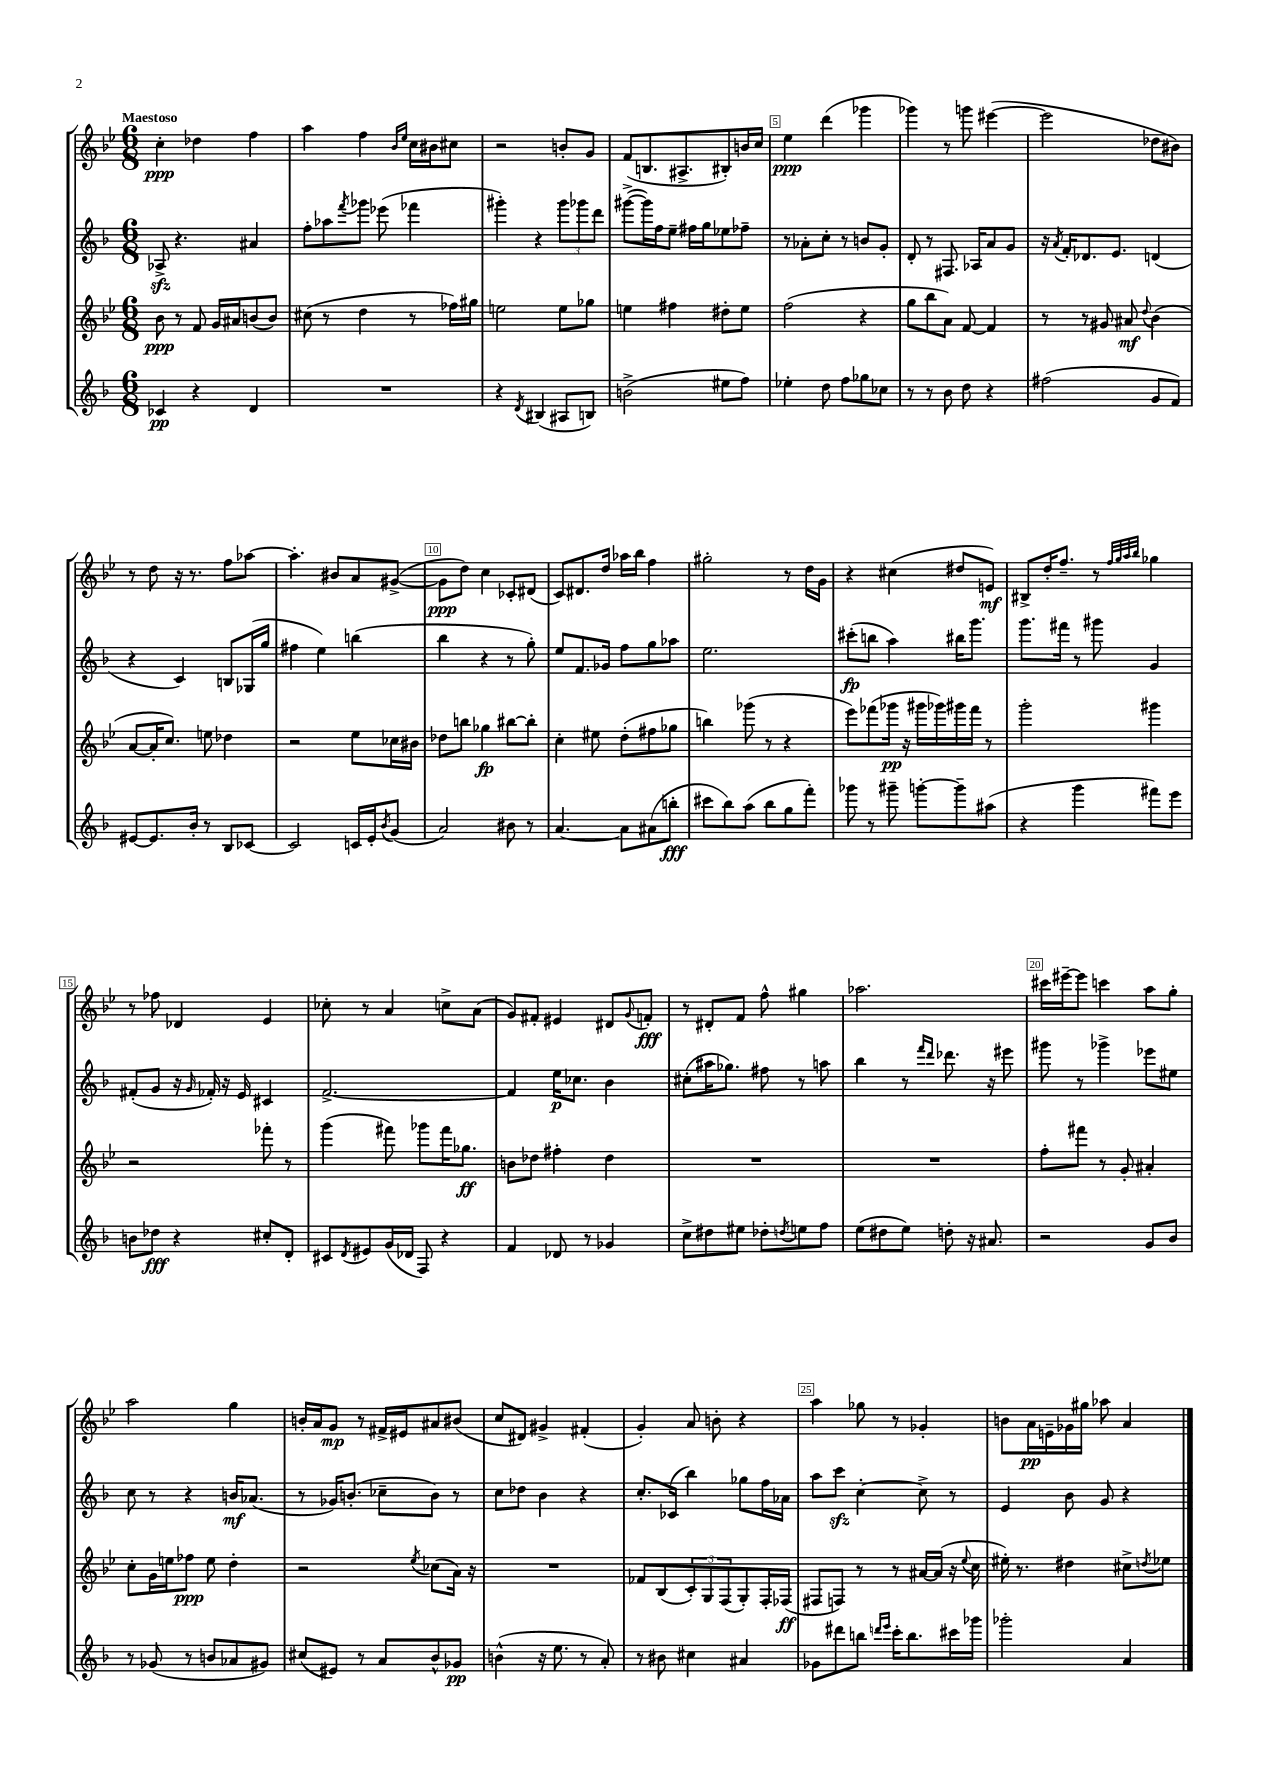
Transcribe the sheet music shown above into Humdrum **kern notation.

**kern	**kern	**kern	**kern
*staff4	*staff3	*staff2	*staff1
*clefG2	*clefG2	*clefG2	*clefG2
*k[b-]	*k[b-e-]	*k[b-]	*k[b-e-]
*M6/8	*M6/8	*M6/8	*M6/8
4c-	8b-	8A-^	4cc'
.	8r	4.r	.
4r	8f	.	4dd-
.	16g	.	.
.	16a#	.	.
4d	(8b	4a#	4ff
.	8b)	.	.
=	=	=	=
2.r	(8cc#	8ff'	4aa
.	8r	8aa-	.
.	.	8qfff	.
.	4dd	8ggg-	4ff
.	.	(8eee-	.
.	.	.	16qqb-
.	.	.	16qqee-
.	8r	4fff-	16cc
.	.	.	16b#
.	16ff-)	.	8cc#
.	16gg#	.	.
=	=	=	=
4r	2ee	4ggg#')	2r
8qd	.	.	.
(4B#	.	4r	.
8A#	8ee	12ggg#	8b'
.	.	12ggg-	.
8B)	8gg-	.	8g
.	.	12ddd	.
=	=	=	=
(2b^	4ee	([8ggg#^	(8f
.	.	16ggg#])	8.B
.	.	16ff	.
.	4ff#	8ee~	.
.	.	.	8.A#^
.	.	16ff#	.
.	.	16gg	.
8ee#	8dd#'	8ee-	8B#')
8ff)	8ee	8ff-~	16b
.	.	.	16cc
=	=	=	=
4ee-'	(2ff	8r	4ee-
.	.	8a-'	.
8dd	.	8cc'	(4ddd
8ff	.	8r	.
8gg-	4r	8b	4ggg-
8cc-	.	8g'	.
=	=	=	=
8r	8gg	8d'	4ggg-)
8r	8bb-	8r	.
8b-	8a)	8.F#	8r
8dd	[8f	.	8ggg
.	.	16A-	.
4r	4f]	8a	([4eee#
.	.	8g	.
=	=	=	=
(2ff#	8r	16r	2eee#]
.	.	8qa	.
.	.	16f'	.
.	8r	8.d-	.
.	8g#	.	.
.	.	8.e	.
.	8a#	.	.
.	8qqdd	.	.
8g	(4b-	(4d	8dd-
8f)	.	.	8b#)
=	=	=	=
[8e#	[8a	4r	8r
8.e#]	16a']	.	8dd
.	8.cc)	.	.
.	.	4c)	16r
16b-'	.	.	8.r
8r	8ee	.	.
8B-	4dd-	8B	8ff
[8c-	.	(16G-	[8aa-
.	.	16gg	.
=	=	=	=
2c-]	2r	4ff#	4.aa-']
.	.	4ee)	.
.	.	.	8b#
16c	8ee-	(4bb	8a
16e'	.	.	.
8qb-	.	.	.
(8g	16cc-	.	([8g#^
.	16b#	.	.
=	=	=	=
2a)	8dd-	4bb-	8g#]
.	8bb	.	8dd)
.	4gg-	4r	4cc
8b#	[8bb#	8r	8c-'
8r	8bb#']	8gg')	(8d#
=	=	=	=
[4.a	4cc'	8ee	8c)
.	.	8.f	8.d#
.	8ee#	.	.
.	.	16g-	16dd
8a]	(8dd'	8ff	16aa-
.	.	.	16bb-
(8a#	8ff#	8gg	4ff
8bb'	8gg-	8aa-	.
=	=	=	=
8ccc#	4bb)	2.ee	2gg#'
8bb-)	.	.	.
(8aa	(8ggg-	.	.
8bb-	8r	.	.
8gg	4r	.	8r
8fff')	.	.	16dd
.	.	.	16g
=	=	=	=
8ggg-	8eee-)	(8ccc#'	4r
8r	(8fff-	8bb	.
8ggg#~	16ggg-	4aa)	(4cc#
.	16r	.	.
[8ggg'	16ggg#	.	.
.	16ggg-)	.	.
8ggg~]	16ggg#	16bb#	8dd#
.	16fff-	8.ggg	.
(8aa#	8r	.	8e)
=	=	=	=
4r	2ggg'	8.ggg	8B#^
.	.	.	16dd'
.	.	16fff#	8.ff~
4ggg	.	8r	.
.	.	8ggg#	8r
.	.	.	32qqff
.	.	.	32qqgg
.	.	.	32qqaa
.	.	.	32qqbb-
8fff#)	4ggg#	4g	4gg-
8eee	.	.	.
=	=	=	=
8b	2r	(8f#'	8r
8dd-	.	8g	8ff-
4r	.	16r	4d-
.	.	16qqg	.
.	.	16f-')	.
.	.	16r	.
.	.	16e	.
8cc#'	8fff-'	4c#	4e-
8d'	8r	.	.
=	=	=	=
8c#	(4ggg	[2.f^	8cc-'
8qd	.	.	.
8e#	.	.	8r
(16g	8fff#)	.	4a
16d-	.	.	.
8F)	8ggg-	.	.
4r	16fff#	.	8cc^
.	8.gg-	.	.
.	.	.	(8a
=	=	=	=
4f	8b	4f]	8g)
.	8dd-	.	8f#'
8d-	4ff#'	16ee	4e#
.	.	8.cc-	.
8r	.	.	.
4g-	4dd-	4b-	8d#
.	.	.	8qqg
.	.	.	8f'
=	=	=	=
8cc^	2.r	(8cc#'	8r
8dd#	.	16aa#	8d#'
.	.	8.gg-)	.
8ee#	.	.	8f
8dd-'	.	8ff#	8ff^^
8qdd	.	.	.
8ee	.	8r	4gg#
8ff	.	8aa	.
=	=	=	=
(8ee	2.r	4bb-	2.aa-
8dd#	.	.	.
8ee)	.	8r	.
.	.	16qqfff	.
.	.	16qqddd	.
8dd'	.	8.ddd-	.
16r	.	.	.
8.a#	.	16r	.
.	.	8eee#	.
=	=	=	=
2r	8ff'	8ggg#	16ccc#
.	.	.	[16eee#~
.	8fff#	8r	8eee#]
.	8r	4ggg-^	4ccc
.	8g'	.	.
8g	4a#'	8eee-	8aa
8b-	.	8ee#	8gg'
=	=	=	=
8r	8cc'	8cc	2aa
(8g-	16g	8r	.
.	16ee	.	.
8r	8ff-	4r	.
8b	8ee	.	.
8a-	4dd'	16b	4gg
.	.	(8.a-	.
8g#)	.	.	.
=	=	=	=
(8cc#	2r	8r	16b'
.	.	.	16a
8e#)	.	16g-)	8g
.	.	(8.b'	.
8r	.	.	8r
8a	.	8cc-~	16f#^
.	.	.	16e#
.	8qee-	.	.
8b-^^	(8cc-	8b)	8a#
8g-	16a)	8r	(8b#
.	16r	.	.
=	=	=	=
(4b^^	2.r	8cc	8cc
.	.	8dd-	8d#)
16r	.	4b-	4g#^
8.ee	.	.	.
8r	.	4r	(4f#'
8a')	.	.	.
=	=	=	=
8r	8f-	8.cc'	4g')
8b#	(8B-	.	.
.	.	(16c-	.
4cc#	12c')	4bb-)	8a
.	12G	.	.
.	.	.	8b'
.	(12F	.	.
4a#	8G')	8gg-	4r
.	16F'	16ff	.
.	(16F-	16a-	.
=	=	=	=
8g-	8F#	8aa	4aa
8ddd#	8F)	8ccc	.
8bb	8r	[4cc'	8gg-
16qqddd	.	.	.
16qqeee	.	.	.
16ccc'	8r	.	8r
8.bb	.	.	.
.	[16a#	8cc^]	4g-'
.	(16a#]	.	.
16ccc#	16r	8r	.
.	8qqee-	.	.
16ggg-	16cc	.	.
=	=	=	=
2ggg-'	16ee#')	4e	8b
.	8.r	.	.
.	.	.	16a
.	.	.	16e~
.	4dd#	8b-	16g-
.	.	.	16gg#
.	.	8g	8aa-
4a	8cc#^	4r	4a
.	8qdd	.	.
.	8ee-	.	.
==	==	==	==
*-	*-	*-	*-
